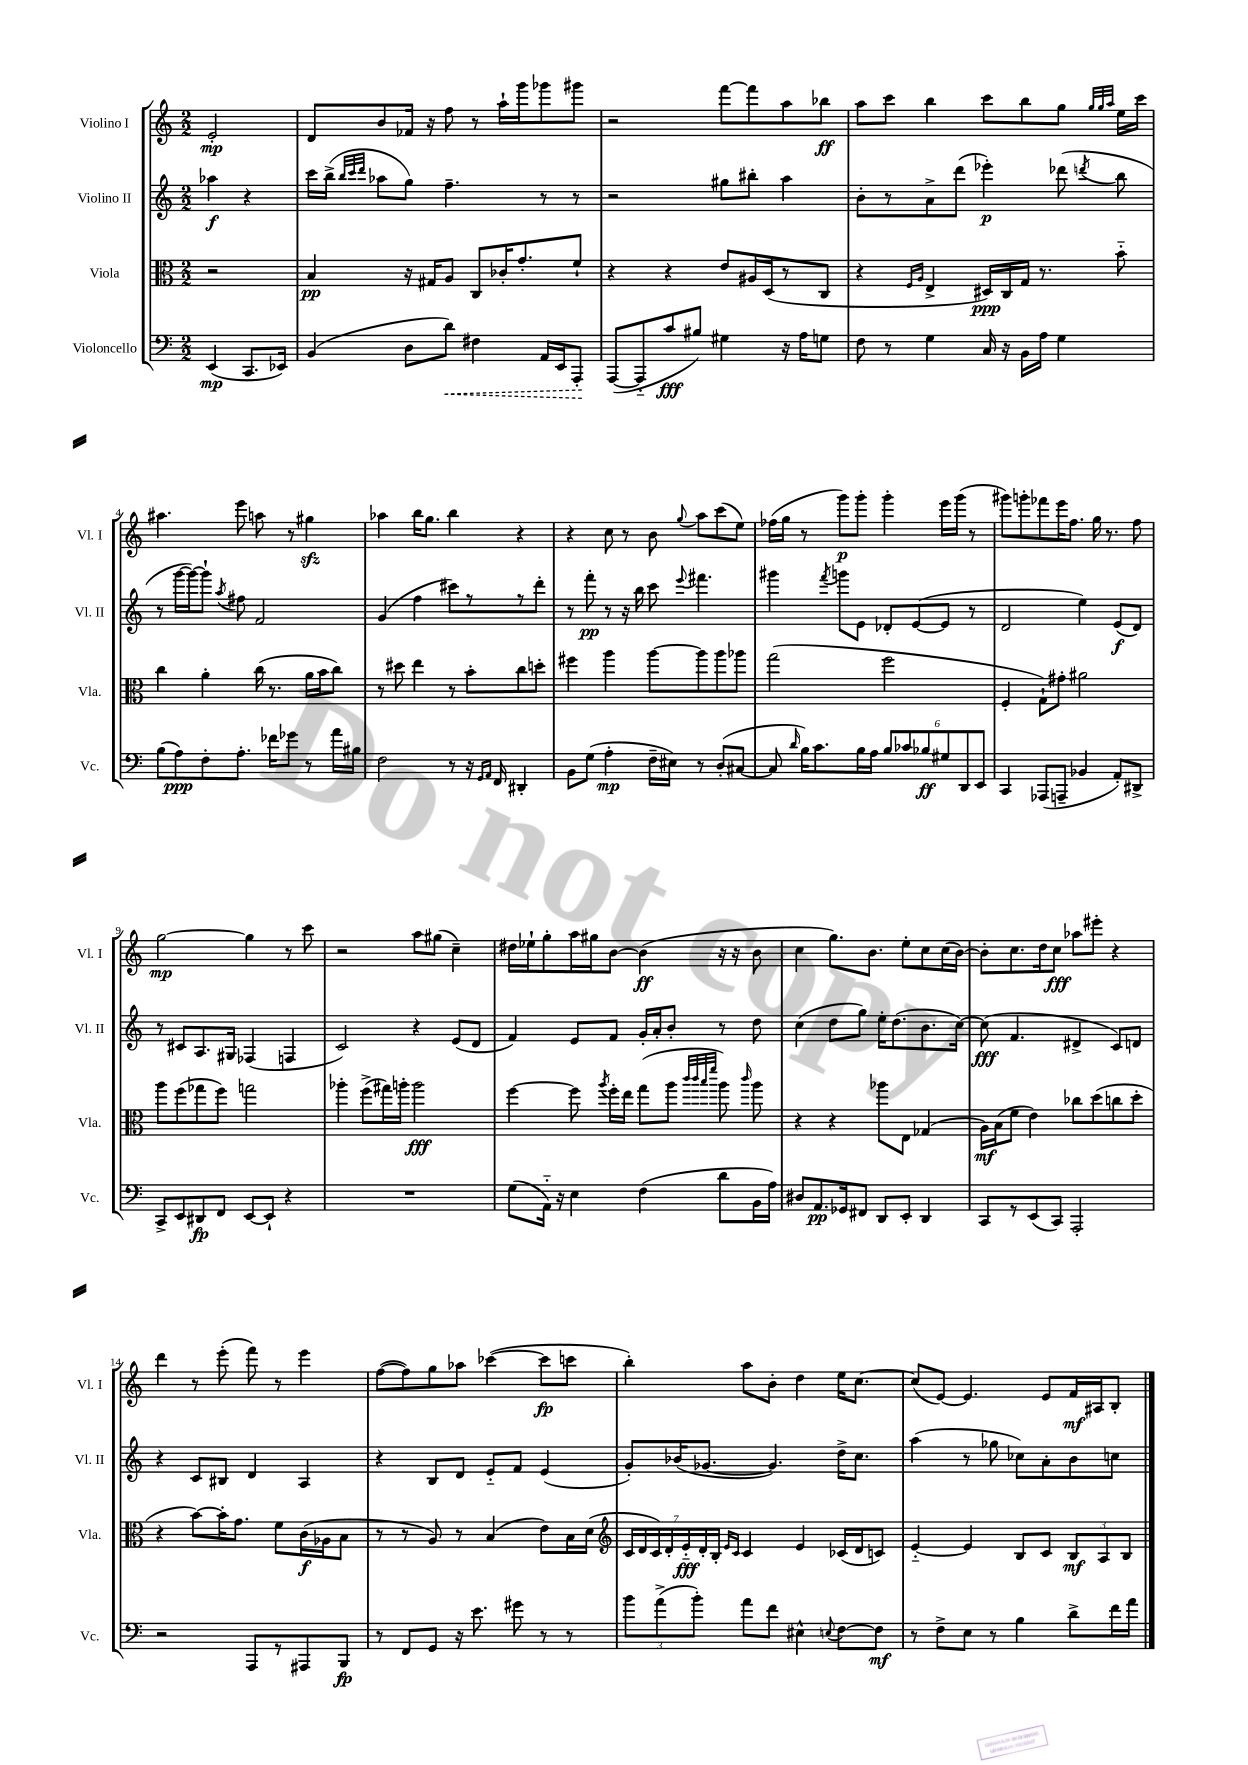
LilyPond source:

<<
\new StaffGroup <<
\new Staff = "s0" \with { instrumentName = "Violino I" shortInstrumentName = "Vl. I" } {
    \clef treble \key c \major \numericTimeSignature \time 2/2 \partial 2
    \autoBeamOff e'2-.\mp |
    d'8[ b'8 fes'16] r16 f''8 r8 a''16[-! g'''16 ges'''8 gis'''8] |
    r2 f'''8[~ f'''8 a''8 bes''8]\ff |
    a''8[ c'''8] b''4 c'''8[ b''8 g''8] \grace { g''32[ g''32 a''32] } e''16[ c'''16] |
    ais''4. e'''8 a''8 r8 gis''4\sfz |
    aes''4 b''16[ g''8.] b''4 r4 |
    r4 c''8 r8 b'8 \appoggiatura { g''8 } a''8[ c'''8( e''8]) |
    fes''16[( g''16] r8 g'''8[\p) g'''8]-. g'''4-. e'''16[ g'''16]( r8 |
    gis'''8[) g'''8-. fes'''8 e'''16 f''8.] g''16 r8. f''8 |
    g''2~\mp g''4 r8 c'''8 |
    r2 a''8[ gis''8]( c''4--) |
    dis''16[ ees''16-! g''8-. a''16 gis''16 b'8]~ b'4\ff( r16 r16 b'8 |
    c''4 g''8.[) b'8.] e''8[-. c''8 c''16( b'16]~) |
    b'8[-. c''8. d''16 c''8]\fff aes''8[ eis'''8]-. r4 |
    d'''4 r8 e'''8-.( f'''8) r8 e'''4 |
    f''8[~( f''8) g''8 aes''8] ces'''4~( ces'''8[\fp c'''8] |
    b''4-.) a''8[ b'8]-. d''4 e''16[ c''8.]~ |
    c''8[( e'8]~) e'4. e'8[ f'16\mf ais16 b8]-. \bar "|." |
}
\new Staff = "s1" \with { instrumentName = "Violino II" shortInstrumentName = "Vl. II" } {
    \clef treble \key c \major \numericTimeSignature \time 2/2 \partial 2
    \autoBeamOff aes''4\f r4 |
    c'''16[ b''16]->( \grace { b''32[ c'''32 d'''32] } aes''8[ g''8]) f''4.-- r8 r8 |
    r2 gis''8[ bis''8]-. a''4 |
    b'8[-. r8 a'8-> d'''8]( ees'''4-.\p) des'''8( \acciaccatura { d'''8 } b''8 |
    r8 g'''16[~ g'''16~) g'''8]-! \acciaccatura { a''8 } fis''8 f'2 |
    g'4( f''4 cis'''8[) r8 r8 d'''8]-. |
    r8 f'''8-.\pp r8 r16 b''16 c'''8 \appoggiatura { e'''8 } fis'''4. |
    gis'''4 \acciaccatura { f'''8 } g'''8[ e'8] des'8[-. e'8~( e'8] r8 |
    d'2 e''4) e'8[\f( d'8]) |
    r8 cis'8[ a8. gis16] fes4( f4 |
    c'2) r4 e'8[( d'8] |
    f'4) e'8[ f'8] g'16[-. a'16-. b'8]-. r8 d''8 |
    c''4( d''8[ g''8]) e''16[-. d''8.( b'8. c''16]~) |
    c''8\fff( f'4. dis'4-> c'8[) d'8] |
    r4 c'8[ bis8] d'4 a4 |
    r4 b8[ d'8] e'8[-_ f'8] e'4( |
    g'8[-.) bes'16( ges'8.]~ ges'4.) d''16[-> c''8.] |
    a''4( r8 ges''8 ces''8[) a'8-. b'8 c''8] \bar "|." |
}
\new Staff = "s2" \with { instrumentName = "Viola" shortInstrumentName = "Vla." } {
    \clef alto \key c \major \numericTimeSignature \time 2/2 \partial 2
    \autoBeamOff r2 |
    b4\pp r16 gis16[ a8] c8[ ces'16-. g'8.-. f'8]-! |
    r4 r4 e'8[ ais16 d16( r8 c8] |
    r4 \grace { f16[ a16] } e4-> dis16[\ppp) c16 g16] r8. b'8-_ |
    c''4 a'4-. c''16( r8. a'16[ b'16 c''8]) |
    r8 dis''8 e''4 r8 b'8[-. c''8 d''8]-. |
    fis''4 a''4 a''8[~ a''8 a''8 aes''8] |
    g''2( f''2 |
    f4-. g8[-!) gis'8]-. ais'2 |
    a''8[ f''8( ges''8 f''8]) g''2 |
    aes''4-. f''8[->( gis''16) a''16]-. a''2\fff |
    f''4~ f''8 \acciaccatura { a''8 } f''16[-. e''16] g''8[( a''8] \grace { c'''32[ c'''32 b''32 f'''32] } a''8) \grace { c'''16 } a''8 |
    r4 r4 aes''8[ e8] ges4( |
    a16[\mf) b16( f'8] e'4) ces''8[ d''8( c''8 d''8]-. |
    r4 b'8[~) b'16-. g'8.] f'8[ c'16\f( aes16 b8] |
    r8 r8 a8) r8 b4( e'8[) b16 d'16]( |
    \clef treble \tuplet 7/4 { c'16[ d'16 c'16) d'16-. e'16-_\fff d'16-. b16]-. } \grace { e'16[ c'16] } c'4 e'4 ces'16[( d'16 c'8]) |
    e'4~-_ e'4 b8[ c'8] \tuplet 3/2 { b8[\mf a8 b8] } \bar "|." |
}
\new Staff = "s3" \with { instrumentName = "Violoncello" shortInstrumentName = "Vc." } {
    \clef bass \key c \major \numericTimeSignature \time 2/2 \partial 2
    \autoBeamOff e,4\mp( c,8.[ ees,16]) |
    b,4( d8[ \once \override Hairpin.style = #'dashed-line d'8]\<) fis4 a,16[ e,16 a,,8]-.\! |
    a,,8[~( a,,8-_ c'8\fff bis8]) gis4 r16 a16[ g8] |
    f8 r8 g4 c16 r16 b,16[ a16] g4 |
    b8[( a8\ppp) f8-. a8.]-. fes'16[ ges'8] r8 a'16[ bis16] |
    f2 r8 r16 \grace { g,16[ a,16] } f,16 dis,4-. |
    b,8[ g8]( a4-.\mp f16[-- eis16]) r8 d8[-.( cis8]~ |
    cis8 \grace { d'16 } b16[) c'8. b16 a16] \tuplet 6/4 { b8[ ces'8 bes8\ff gis8 d,8 e,8] } |
    c,4 aes,,8[( a,,8]-- bes,4 a,8[-.) dis,8]-> |
    c,8[-> e,8 dis,8\fp f,8] e,8[~ e,8]-! r4 |
    R1 |
    g8[( a,16]-_) r16 e4 f4( d'8[ b,16 a16]) |
    dis8[ a,8.\pp ges,16 fis,8] d,8[ e,8]-. d,4 |
    c,8[ r8 e,8( c,8]) a,,2-. |
    r2 a,,8[ r8 ais,,8 b,,8]\fp |
    r8 f,8[ g,8] r16 e'8. gis'8 r8 r8 |
    \tuplet 3/2 { b'8[ a'8->( b'8]-.) } a'8[ f'8] eis4-^ \appoggiatura { e8 } f8[~ f8]\mf |
    r8 f8[-> e8] r8 b4 d'8[-> f'16 a'16] \bar "|." |
}
>>
>>
